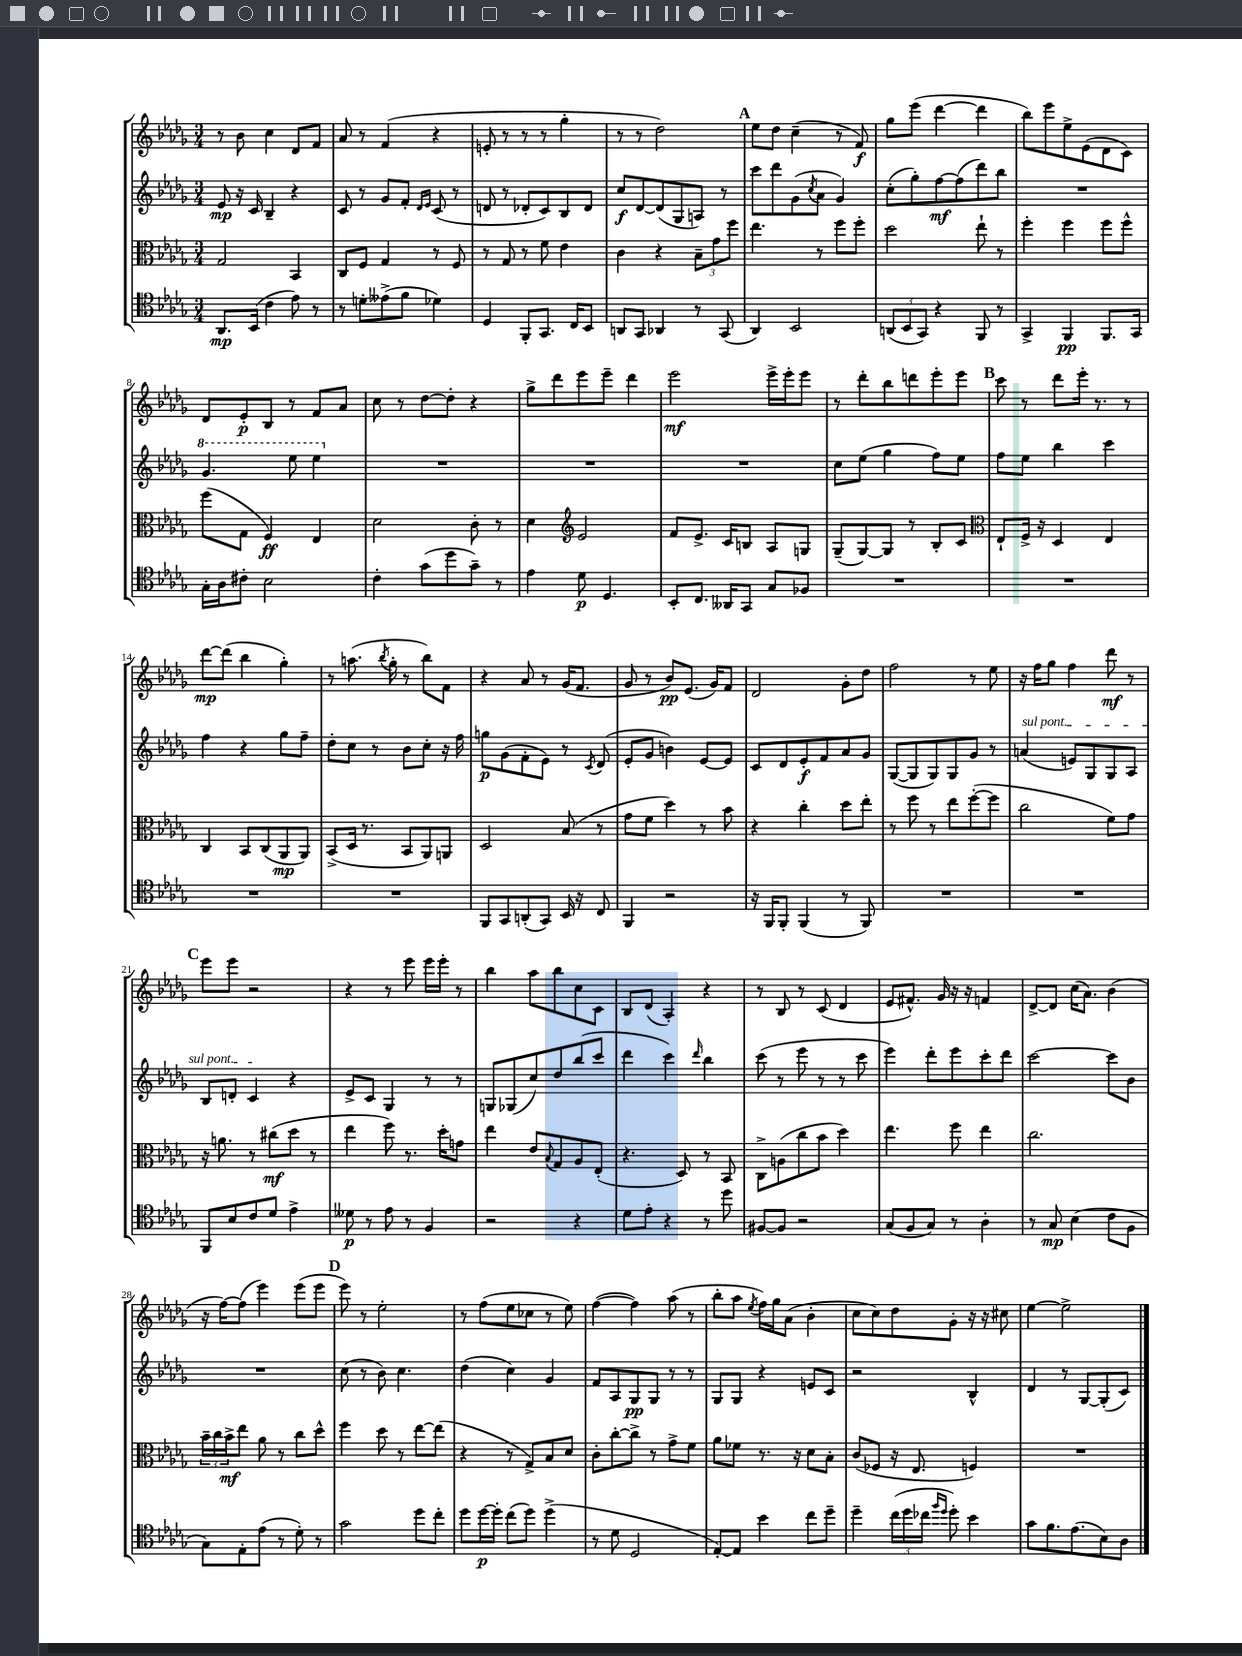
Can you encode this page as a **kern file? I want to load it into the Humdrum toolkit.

**kern	**kern	**kern	**kern
*staff4	*staff3	*staff2	*staff1
*clefC4	*clefC3	*clefG2	*clefG2
*k[b-e-a-d-g-]	*k[b-e-a-d-g-]	*k[b-e-a-d-g-]	*k[b-e-a-d-g-]
*M3/4	*M3/4	*M3/4	*M3/4
8.AA-/L	2G-/	8e-/	8r
.	.	16r	8b-\
(16BB-/Jk	.	16c/	.
4c\	.	4B-~/	4cc\
8e-\)	4BB-/	4r	8d-/L
8r	.	.	8f/J
=	=	=	=
8r	8C/L	8c/	8a-/
8d'\L	8F/J	8r	8r
(8e--^\	4G-/	8g-/L	(4f/
8f\J	.	8f'/J	.
.	.	16qqd-/LL	.
.	.	16qqe-/JJ	.
4d-\)	8r	(8c/	4r
.	8F/	8r	.
=	=	=	=
4D-/	8r	8d/	8e'/
.	8G-/	8r	8r
8FF'/L	8r	8d-'/L	8r
8.GG-/J	8f\	8c/)	8r
.	4e-\	8B-/	4gg-'\
16C/LK	.	.	.
8BB-/J	.	8d-/J	.
=	=	=	=
8AA/L	4c\	8cc/L	8r
8GG-/J	.	[8d-/	8r
4AA-/	4r	(8d-/]	2dd-\)
.	.	8G-/	.
8r	12B-~\L	8A/J)	.
.	12g-\	.	.
(8GG-/	.	8r	.
.	12ff\J	.	.
=	=	=	=
4AA-/)	4.ee-\	8ccc\L	8ee-\L
.	.	8ddd-\	8dd-\J
2BB-/	.	(8g-\	(4cc~\
.	.	8qcc/	.
.	8r	8a-\J	.
.	8ff\L	4g-/)	8r
.	8ff'\J	.	8f/)
=	=	=	=
(12AA/L	2dd-\	(8cc'\L	8gg-\L
12BB-/	.	.	.
.	.	8gg-'\)	(8eee-\J
12GG-/J)	.	.	.
4r	.	[8ff\	[4ddd-\
.	.	(8ff\]	.
8FF/	8ee-`\	8ddd-\)	4ddd-\]
8r	8r	8bb-\J	.
=	=	=	=
4GG-^/	4ff'\	2.r	8bb-\L)
.	.	.	8eee-\
4FF/	4ff\	.	8ee-^\
.	.	.	(8e-\
8.FF/L	8ff\L	.	8d-\
.	8ff^^\J	.	8c\J)
16GG-/Jk	.	.	.
=	=	=	=
16G-'\LL	(8ff\L	4.gg-/	8d-/L
16A-\J	.	.	.
8c#'\J	8G-\J	.	8e-'/
2B-\	4F/)	.	8B-/J
.	.	8eee-\	8r
.	4E-/	4eee-\	8f/L
.	.	.	8a-/J
=	=	=	=
4c'\	2d-\	2.r	8cc\
.	.	.	8r
(8g-\L	.	.	[8dd-\L
8dd-\	.	.	8dd-'\]J
8g-~\J)	8c'\	.	4r
8r	8r	.	.
=	=	=	=
4e-\	4d-\	2.r	8gg-^\L
.	.	.	8ddd-\
*	*clefG2	*	*
8d-\	2e-/	.	8eee-\
4.D-/	.	.	8eee-~\J
.	.	.	4ddd-\
=	=	=	=
8BB-'/L	8f/L	2.r	2eee-\
8.C/J	8.e-^/J	.	.
16AA--/LK	16c/LK	.	.
8GG-/J	8B/J	.	.
8G-/L	8A-/L	.	16eee-^\LL
.	.	.	16eee-'\J
8F-/J	8G/J	.	8eee-\J
=	=	=	=
2.r	(8G-~/L	8cc\L	8r
.	[8G-/)	(8ee-\J	8ddd-'\L
.	8G-/]J	4gg-\	8bb-\
.	8r	.	8ddd\
.	8B-'/L	8ff\L)	8eee-'\
.	8c/J	8ee-\J	8eee-\J
=	=	=	=
*	*clefC3	*	*
2.r	8E-`/L	8ff\L	8ccc\
.	16F^/Jk	8ee-\J	8r
.	16r	.	.
.	4D-/	4bb-\	8ddd-\L
.	.	.	16eee-'\Jk
.	.	.	8.r
.	4E-/	4ccc\	.
.	.	.	8r
=	=	=	=
2.r	4C/	4ff\	[8ddd-\L
.	.	.	(8ddd-\]J
.	8BB-/L	4r	4bb-\
.	(8C/	.	.
.	8AA-/	8gg-\L	4gg-'\)
.	8AA-/J)	8ff~\J	.
=	=	=	=
2.r	(8BB-^/L	8dd-'\L	8r
.	16D-/Jk	8cc\J	(8.aa\
.	8.r	.	.
.	.	8r	.
.	.	.	8qbb-/
.	.	.	16gg-'\
.	8BB-/L	8b-\L	8r
.	8AA-/)	8cc'\J	8bb-\L)
.	8AA/J	16r	8f\J
.	.	16ff\	.
=	=	=	=
8FF/L	2D-/	8gg\L	4r
8GG-/	.	(8g-\	.
(8AA'/	.	8f'\	8a-/
8GG-/J)	.	8e-\J)	8r
16BB-/	(8B-/	8r	(16g-/LK
16r	.	.	8.f/J
.	.	8qc/	.
8C/	8r	(8d-/	.
=	=	=	=
4FF/	8g-\L	8e-'/L	8g-/
.	8f\J	8g-/J	8r
2r	4dd-\)	4b\)	8b-/L)
.	.	.	(8.e-/J
.	8r	[8e-/L	.
.	.	.	16g-/LK)
.	8b-\	8e-/]J	8f/J
=	=	=	=
16r	4r	8c/L	2d-/
16FF/LK	.	.	.
8FF'/J	.	8d-/	.
(4FF/	4cc'\	8e-'/	.
.	.	8f/	.
8r	8dd-\L	8a-/	8g-'\L
8FF/)	8ee-'\J	8g-/J	8dd-\J
=	=	=	=
2.r	8r	([8G-/L	2ff\
.	8ff\	8G-/]	.
.	8r	8G-/)	.
.	8ee-\L	8G-/	.
.	([8ff'\	8g-/J	8r
.	8ff\]J	8r	8ee-\
=	=	=	=
2.r	2cc\	(4a/	16r
.	.	.	16ff\LK
.	.	.	8gg-\J
.	.	8e/L)	4ff\
.	.	8G-/	.
.	8f\L)	8G-/	8ddd-\
.	8g-\J	8A-/J	8r
=	=	=	=
8FF/L	16r	8B-/L	8eee-\L
.	8.a\	.	.
8B-/	.	8d'/J	8eee-\J
8c/	8r	4c/	2r
8d-/J	(8cc#\L	.	.
4e-^\	8dd-\J	4r	.
.	8r	.	.
=	=	=	=
8d--\	4ee-\	8e-^/L	4r
8r	.	8c/J	.
8e-\	8ff\)	4G-/	8r
8r	8.r	.	8eee-\
4F/	.	8r	16eee-\LL
.	16dd-'\LK	.	16eee-'\JJ
.	8g\J	8r	8r
=	=	=	=
2r	4ee-\	8G/L	4bb-\
.	.	(8G-/	.
.	8e-/L	8cc/)	8aa-\L
.	8qqB-/	.	.
.	8G-/	8dd-/	8bb-\
4r	8A-/	(8bb-/	8cc\
.	(8E-'/J	8ccc/J	8c\J
=	=	=	=
8d-\L	4.r	4ddd-\	8B-/L
8e-'\J	.	.	(8d-/J
4r	.	4ccc\)	4A-'/)
.	8D-/)	.	.
.	.	16qqddd-/	.
8r	8r	4bb-\	4r
8dd-\	8BB-/	.	.
=	=	=	=
[8F#/L	8C^\L	(8ccc\	8r
8F#/]J	(8A\	8r	8B-/
2r	8cc\	8eee-\	8r
.	8b-\J	8r	(8c/
.	4dd-\)	8r	4d-/
.	.	8ccc\	.
=	=	=	=
(8G-/L	4.ee-\	4eee-\)	8e-/L
8F/	.	.	8.f#^^/J)
8G-/J)	.	8ddd-'\L	.
.	.	.	16g-/
8r	8ff\	8eee-\	16r
.	.	.	16r
4A-'\	4ee-\	8ccc'\	4f/
.	.	8ddd-\J	.
=	=	=	=
8r	2.cc\	[2ccc\	[8d-^/L
8G-/	.	.	8d-/]J
(4B-\	.	.	(16cc\LK
.	.	.	8.a-\J)
8c\L	.	8ccc\]L	(4b-\
8F\J	.	8b-\J	.
=	=	=	=
8G-\L)	24b-~\LL	2.r	16r
.	24cc\	.	.
.	.	.	[16ff\LK)
.	24b-^\J	.	.
8E-'\	8ee-\J	.	(8ff\]J
(8e-\J	8a-\	.	4eee-\)
8r	8r	.	.
8d-'\)	8cc\L	.	(8eee-\L
8r	8dd-^^\J	.	8eee-\J
=	=	=	=
2g-\	4ff\	(8cc\	8eee-\)
.	.	8r	8r
.	8dd-\	8b-\)	2ee-'\
.	8r	4.cc\	.
8dd-\L	[8ee-\L	.	.
8cc'\J	(8ee-\]J	.	.
=	=	=	=
8dd-\L	4r	(4dd-\	8r
[16dd-\L	.	.	(8ff\L
16dd-'\]JJ	.	.	.
(8cc\L	8r	4cc\)	8ee-\
8dd-\J)	8G-^/L)	.	8cc-\J
(4dd-^\	8B-/	4g-/	8r
.	8d-/J	.	8ee-\)
=	=	=	=
8r	8c'\L	8f/L	([4ff\
8d-\	[8cc'\	8A-/	.
2D-/	8cc^\]J	8G-/	4ff\])
.	8r	8G-/J	.
.	8g-^\L	8r	(8aa-\
.	8f\J	8r	8r
=	=	=	=
[8E-'/L)	8a-\L	8G-/L	8bb-'\L
8E-/]J	8f-\J	8G-/J	8aa-\J
.	.	.	8qee-/
4b-\	8.r	4r	16ff\LL)
.	.	.	16gg-\J
.	.	.	(8a-\J
.	16r	.	.
8cc\L	8d-\L	8e/L	4b-'\
8dd-~\J	8B-'\J	8c/J	.
=	=	=	=
4dd-~\	(8c/L	2r	8cc\L
.	8F-/J	.	8cc\)
(24cc\LL	16r	.	8dd-\
24dd-\	.	.	.
.	8.E-/	.	.
24cc-\JJ	.	.	.
16qqff/LL	.	.	.
16qqdd-/JJ	.	.	.
8dd-'\)	.	.	8g-'\J
4b-\	4F/)	4B-^^/	16r
.	.	.	16r
.	.	.	8cc#\
=	=	=	=
8g-\L	2.r	4d-/	[4ee-\
8.f\	.	.	.
.	.	8r	2ee-^\]
(8.e-\	.	.	.
.	.	[8G-/L	.
8B-\)	.	(8G-'/]	.
8A-\J	.	8c/J)	.
==	==	==	==
*-	*-	*-	*-
